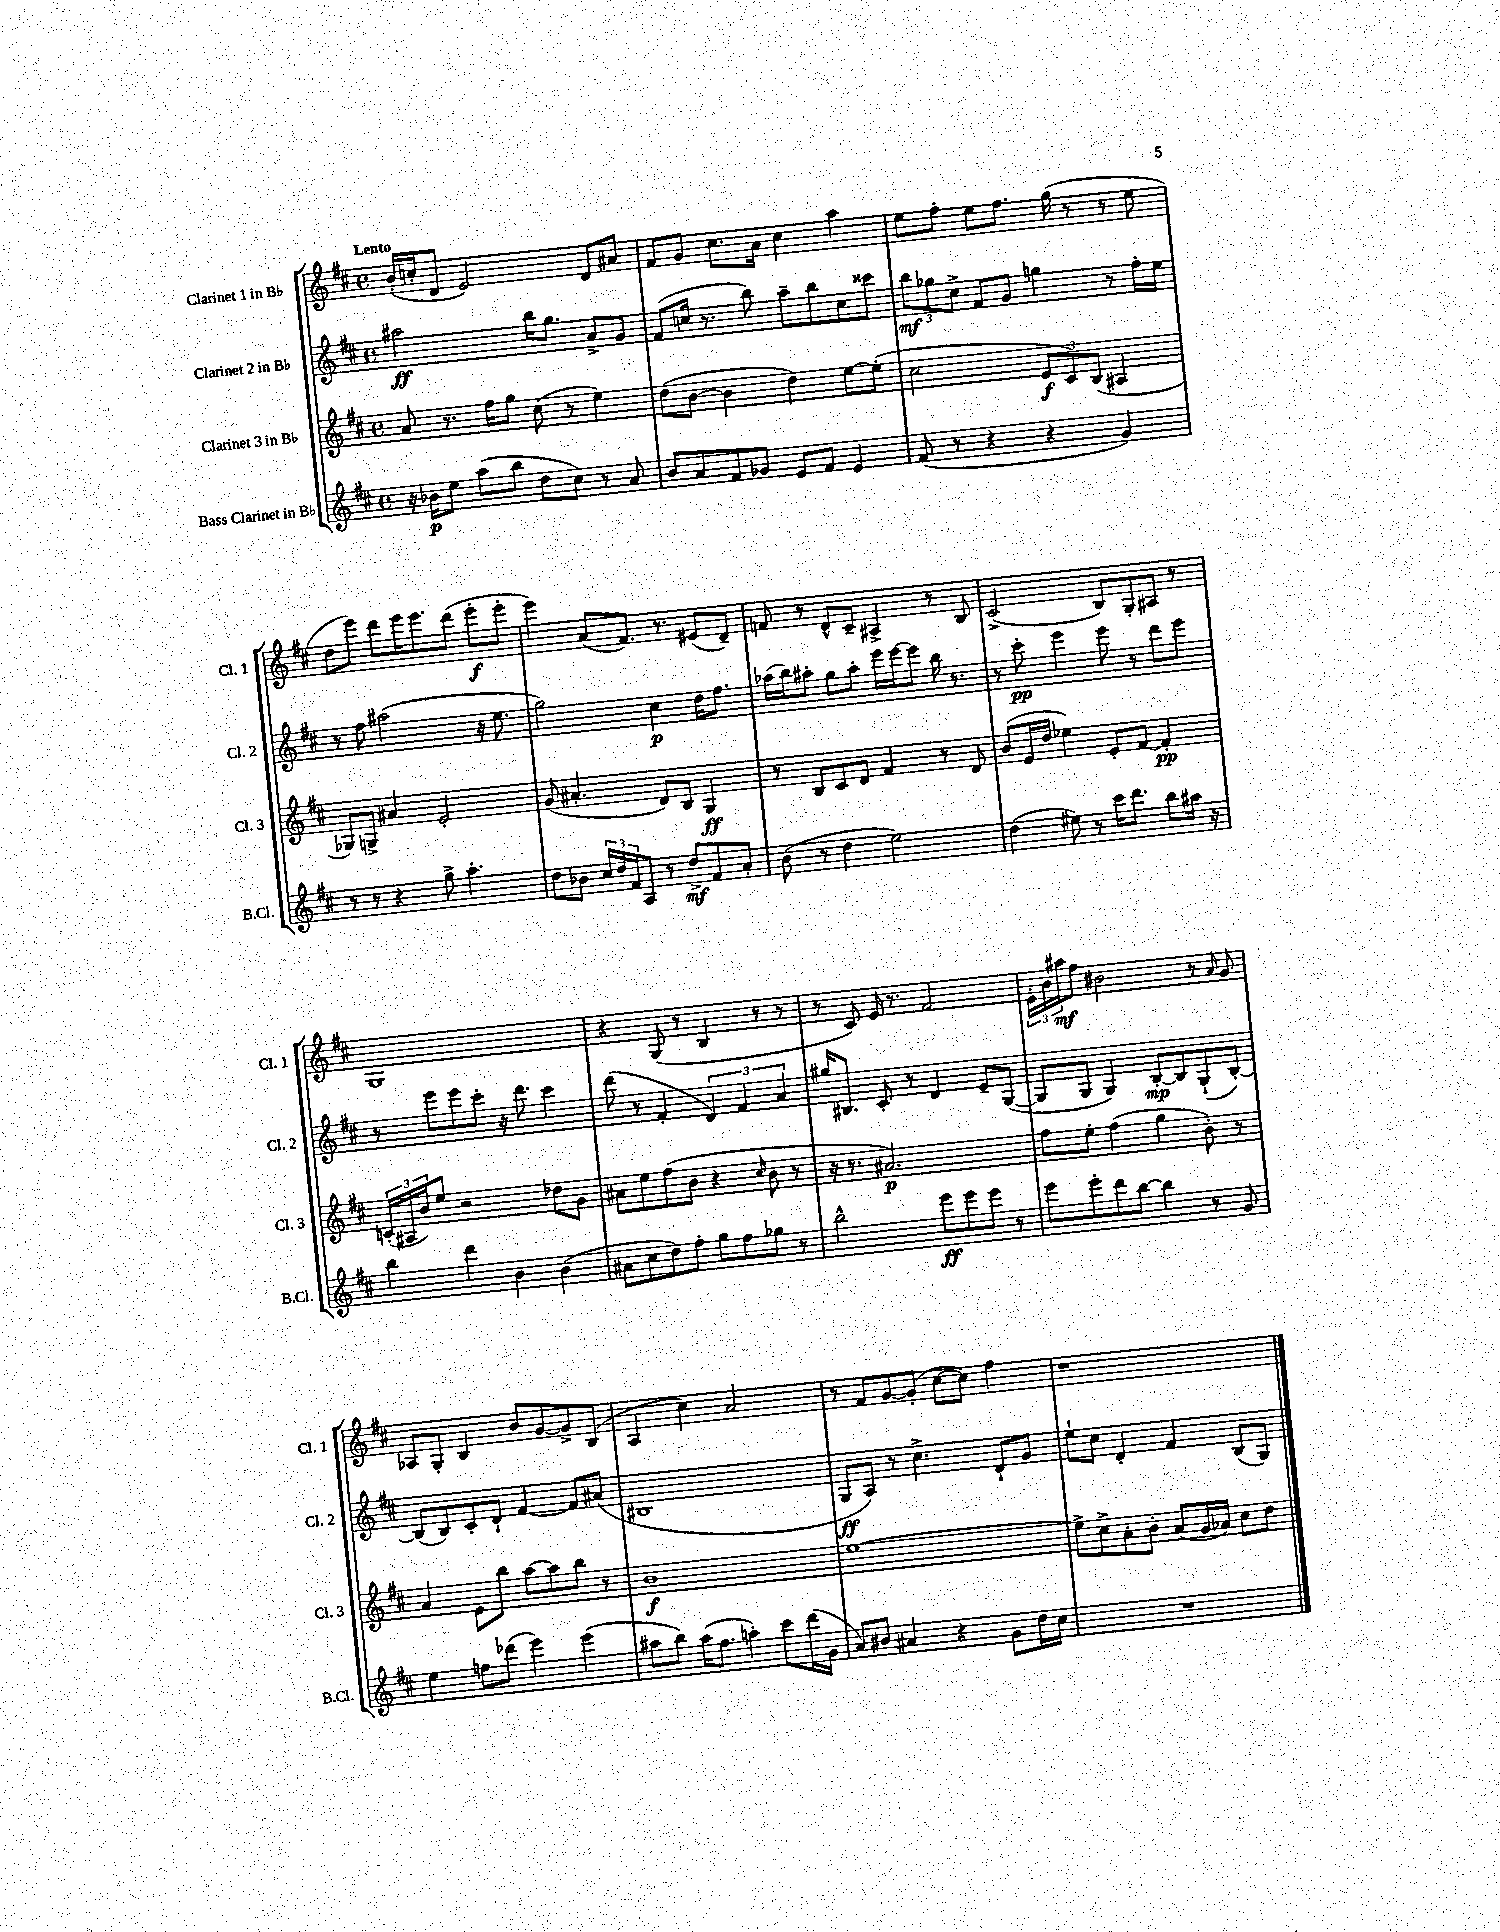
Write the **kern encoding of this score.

**kern	**kern	**kern	**kern
*staff4	*staff3	*staff2	*staff1
*clefG2	*clefG2	*clefG2	*clefG2
*k[f#c#]	*k[f#c#]	*k[f#c#]	*k[f#c#]
*M4/4	*M4/4	*M4/4	*M4/4
*met(c)	*met(c)	*met(c)	*met(c)
16r	8a/	2aa#\	(16b'/LL
16b-\LK	.	.	16cc'/J
8ee\J	8.r	.	8d/J
(8aa\L	.	.	2e/)
.	16ff#\LK	.	.
8bb\J	8gg\J	.	.
8dd\L	(8cc#\	16bb\LK	.
.	.	8.gg\J	.
8cc#\J)	8r	.	.
8r	4ee\)	8a^/L	8d/L
8a/	.	8g/J	8a#/J
=	=	=	=
8b/L	(8dd\L	(8f#/L	8f#/L
8a/	[8b\J	16cc/Jk	8g/J
.	.	8.r	.
8f#/	4b\]	.	8.cc#\L
8g-/J	.	8bb\)	.
.	.	.	16a\Jk
8e/L	4dd\)	8aa~\L	4cc#\
8f#/J	.	8bb\	.
4e/	[8ee\L	8cc\	4aa\
.	(8ee'\]J	8ccc##\J	.
=	=	=	=
(8f#/	2cc#\	12bb\L	8ee\L
.	.	12gg-\	.
8r	.	.	8ff#'\J
.	.	12cc#^\J	.
4r	.	8f#/L	8ee\L
.	.	8g/J	8.ff#\J
4r	12e/L	4gg\	.
.	.	.	(16gg\
.	12c#/)	.	.
.	.	.	8r
.	(12B/J	.	.
4g/)	4A#/	8r	8r
.	.	16ff#'\LL	8ee\
.	.	16ee\JJ	.
=	=	=	=
8r	8G-/L)	8r	8dd\L
8r	8G^/J	8ff#\	8eee\J)
4r	4a#/	(2aa#\	8ddd\L
.	.	.	16eee\K
.	.	.	8.eee\
8gg^\	2e'/	.	.
4.aa'\	.	.	(8ddd\J
.	.	16r	8eee'\L
.	.	8.ee\	.
.	.	.	8eee'\J
=	=	=	=
8dd\L	(8g/	2gg\)	4eee\)
8b-\J	4.a#'/	.	.
24cc#/LL	.	.	(8a/L
24dd/	.	.	.
24f#/J	.	.	.
8A/J	.	.	8.f#/J)
8r	8d/L)	4cc#\	.
.	.	.	8.r
8dd^/L	8B/J	.	.
8f#/	4G/	16dd\LK	(8e#/L
.	.	8.ff#\J	.
8a'/J	.	.	8d~/J)
=	=	=	=
(8b\	8r	(16aa-\LL	8f/
.	.	16bb\J)	.
8r	8B/L	8aa#'\J	8r
4dd\	8c#/	8gg\L	8d^^/L
.	8d/J	8aa#'\J	8c#~/J
2ee\)	4f#/	16eee\LL	4A#^/
.	.	[16eee\J	.
.	.	8eee\]J	.
.	8r	16bb\	8r
.	.	8.r	.
.	8d/	.	8B/
=	=	=	=
(4dd\	(8b/L	8r	(2c#^/
.	16e/L	8ccc#'\	.
.	16dd/JJ	.	.
8ee#\)	4ee-\)	4eee\	.
8r	.	.	.
16ccc#\LK	8e'/L	8eee\	8B/L)
8.ddd\J	.	.	.
.	[8f#/J	8r	8G'/
8bb\L	4f#'/]	8ddd\L	8A#/J
16aa#\Jk	.	8eee\J	8r
16r	.	.	.
=	=	=	=
4bb\	(24c'/LL	8r	1G
.	24A#/	.	.
.	24b/J)	.	.
.	8ee/J	8eee\L	.
4ddd\	2r	8eee\	.
.	.	8ccc#'\J	.
4b\	.	16r	.
.	.	8.ddd\	.
(4b\	8dd-\L	4ccc#\	.
.	8g\J	.	.
=	=	=	=
8a#\L	8a#\L	(8ddd\	4r
8cc#\	8ee\	8r	.
8dd\)	(8ff#\	4f#'/	(8G/
8ff#'\J	8b\J	.	8r
8gg\L	4r	6d/)	4B/
8ff#\	.	.	.
.	.	6f#/	.
.	16qqcc#/	.	.
8gg-\J	8b\	.	8r
.	.	6a/	.
8r	8r	.	8r
=	=	=	=
2bb^^\	16r	16gg#/LK	8r
.	8.r	8.B#/J	.
.	.	.	8c#/)
.	2.a#/)	8c#'/	16e/
.	.	.	8.r
.	.	8r	.
8eee\L	.	4d/	2f#/
8eee\	.	.	.
8eee\J	.	8e~/L	.
8r	.	([8G/J	.
=	=	=	=
8eee\L	8ff#\L	8G/]L	24e'\LL
.	.	.	24b\
.	.	.	24aa#\J
8eee'\	8ee'\J	8G/J	8ff#\J
8ddd\	(4ff#\	4G/)	2b#\
[8bb\J	.	.	.
4bb\]	4gg\	[8B'/L	.
.	.	8B/]	.
8r	8b'\)	(8G`/	8r
.	.	.	16qqa/
8g/	8r	[8B'/J)	8g/
=	=	=	=
4ee\	4a/	(8B/]L	8A-/L
.	.	8B/)	8G'/J
8ff\L	8e\L	8c#'/	4B/
(8ddd-\J	8bb\J	8d`/J	.
4eee\)	[8aa\L	[4f#/	8b/L
.	8aa\]	.	[8g/
(4eee\	8bb\J	8f#/]L	8g^/]
.	8r	(8a#/J	(8B/J
=	=	=	=
8aa#\L	1b	1B#	4A/
8bb\J)	.	.	.
(16aa#\LK	.	.	4cc#\)
8.ff#\J	.	.	.
4aa'\)	.	.	2a/
8ccc#\L	.	.	.
(16ddd\L	.	.	.
16g\JJ	.	.	.
=	=	=	=
8a/L)	[1ee	8G/L	8r
8b#/J	.	8A/J)	8f#/L
4a#/	.	8r	[8g/
.	.	4.cc#^\	(8g'/]J
4r	.	.	[8cc#\L
.	.	.	8cc#\]J)
8g\L	.	8d`/L	4ff#\
16dd\L	.	8g/J	.
16cc#\JJ	.	.	.
=	=	=	=
1r	8ee^\]L	8ee`\L	1r
.	8cc#^\	8cc#\J	.
.	8a'\	4d'/	.
.	8b'\J	.	.
.	(8a/L	4f#/	.
.	16g/L	.	.
.	16a-/JJ)	.	.
.	8cc#\L	(8B/L	.
.	8dd\J	8G/J)	.
==	==	==	==
*-	*-	*-	*-
